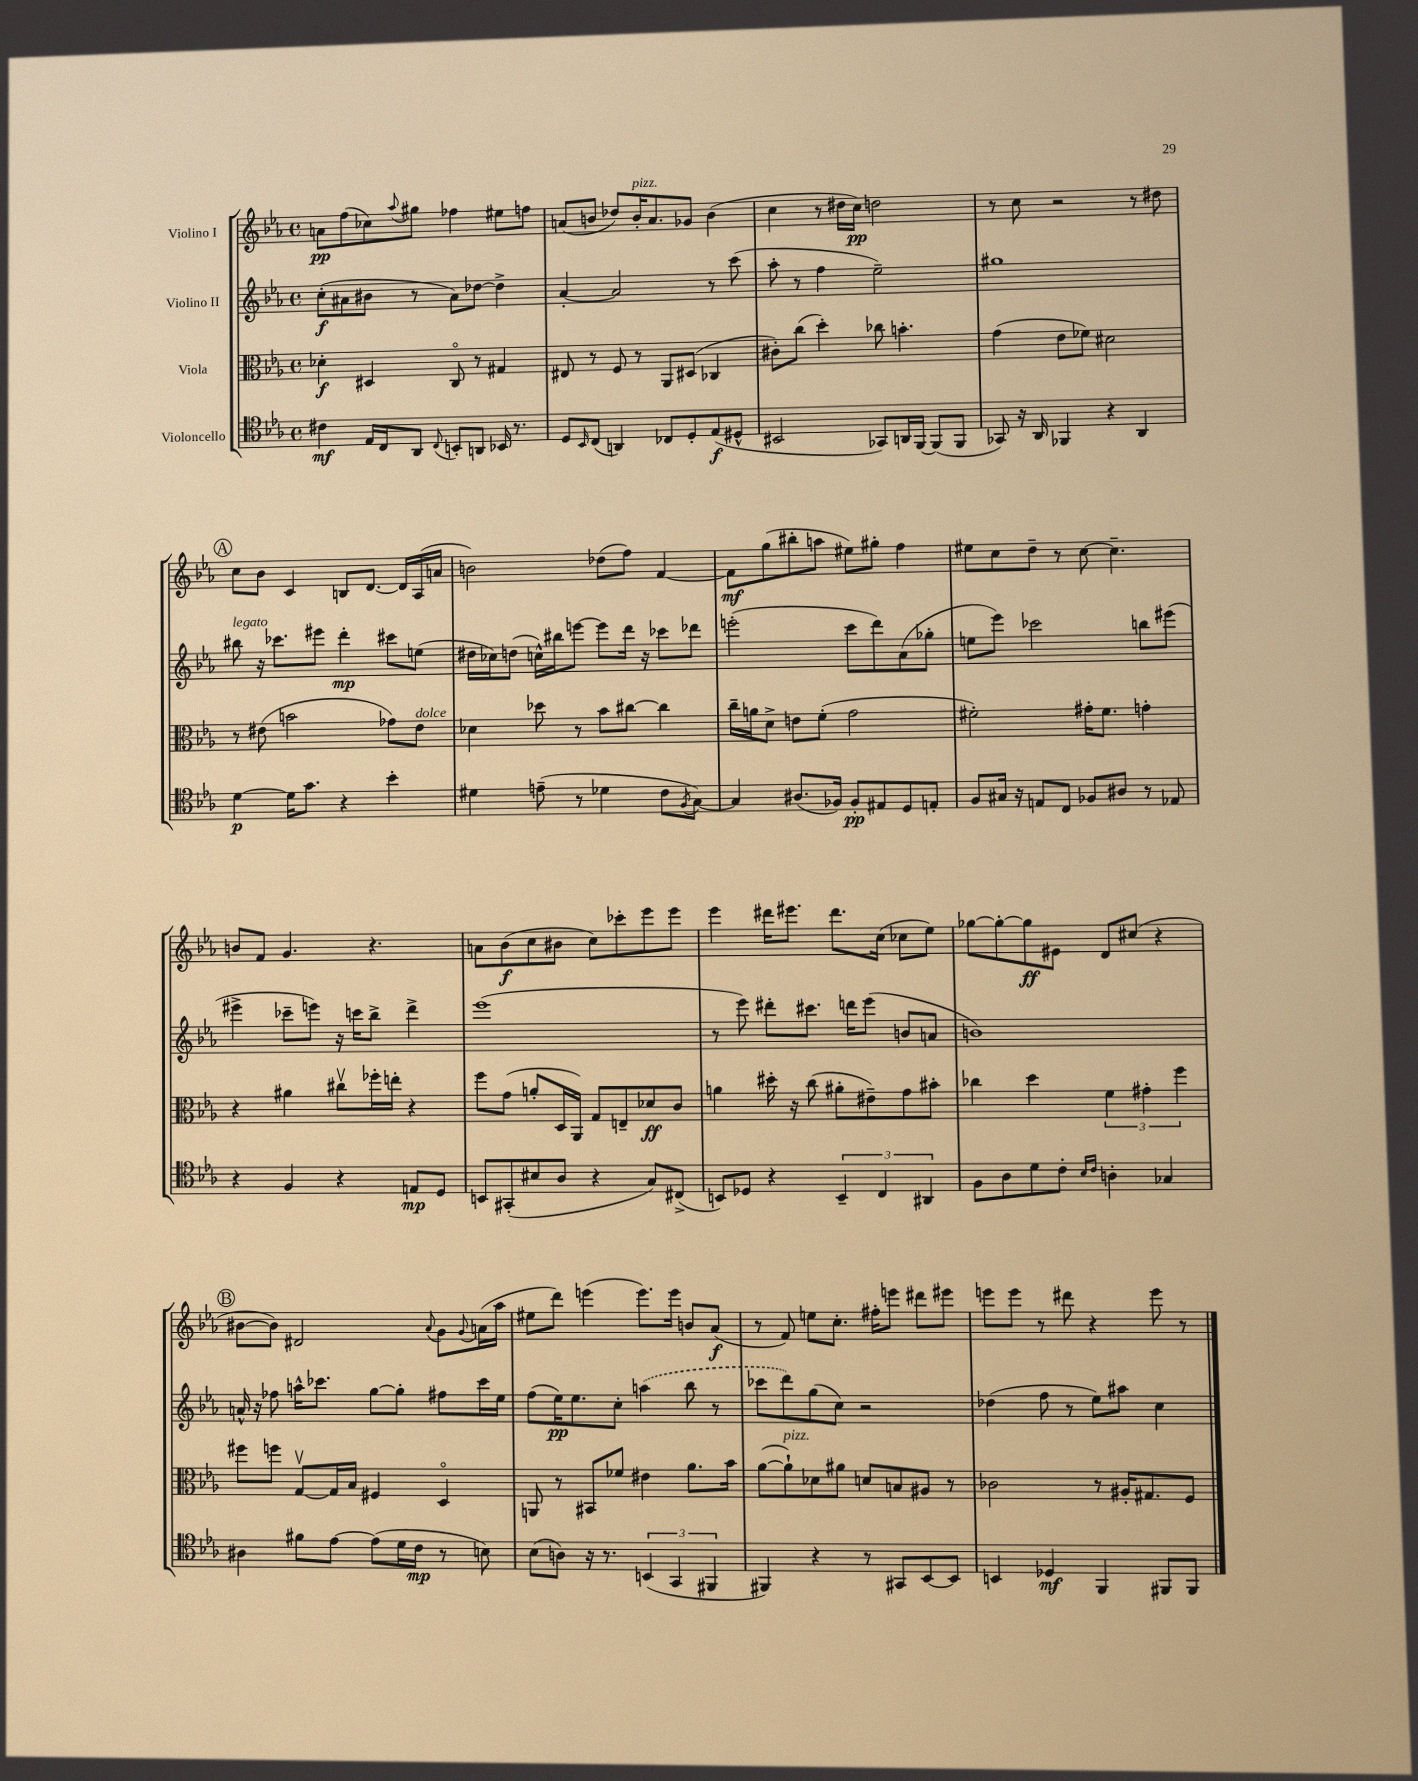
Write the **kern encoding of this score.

**kern	**kern	**kern	**kern
*staff4	*staff3	*staff2	*staff1
*clefC4	*clefC3	*clefG2	*clefG2
*k[b-e-a-]	*k[b-e-a-]	*k[b-e-a-]	*k[b-e-a-]
*M4/4	*M4/4	*M4/4	*M4/4
*met(c)	*met(c)	*met(c)	*met(c)
4c#	4d-'	(8cc'	8a
.	.	8a#	(8ff
16E-	4D#	8b#	8cc-)
16C	.	.	.
.	.	.	8qqaa-
8AA-	.	8r	8gg#
8qqC	.	.	.
8BB'	8Co	8a#)	4ff-
8AA	8r	[8dd-	.
16BB-	4G#	4dd-^]	8ee#
8.r	.	.	.
.	.	.	8ff
=	=	=	=
8D	8E#	[4a-'	(8a
16qqBB-	.	.	.
(8C	8r	.	8b
4AA)	8F	2a-]	8dd-)
.	8r	.	16b'
.	.	.	8.a
8C-	8AA-	.	.
8D'	(8D#	.	8g-
(8E-	4C-	8r	(4b
8D#^^	.	(8ccc	.
=	=	=	=
2BB#	8c#')	8aa-'	4cc
.	(8cc	8r	.
.	4dd')	4ff	8r
.	.	.	16dd#
.	.	.	16cc)
8GG-)	8cc-	2ee-~)	2dd
16AA	4.b'	.	.
[16FF	.	.	.
(8FF]	.	.	.
8FF	.	.	.
=	=	=	=
8GG-)	(4g	1gg#	8r
16r	.	.	8cc
16AA-	.	.	.
4FF-	8e-	.	2r
.	8f-)	.	.
4r	2d#	.	.
4AA-	.	.	8r
.	.	.	8dd#
=	=	=	=
[4d	8r	8bb#	8cc
.	(8e#	16r	8b-
.	.	8.ccc-	.
16d]	2b	.	4c
8.g	.	.	.
.	.	8eee#	.
4r	.	4ddd'	8B
.	.	.	[8.d
4b-'	8g-)	8ccc#	.
.	.	.	16d]
.	8e#	(8ee	(16A-
.	.	.	16a
=	=	=	=
4d#	4d-	16dd#	2b)
.	.	16cc-)	.
.	.	(8dd	.
(8e~	8dd-	16cc^^)	.
.	.	16bb#	.
8r	8r	[8eee	.
4d-	8b-	8eee]	(8dd-
.	[8cc#	16ddd	8ff)
.	.	16r	.
8c	4cc#]	8ccc-	[4f
8qF	.	.	.
[8G)	.	8ddd-	.
=	=	=	=
4G]	16cc~	(2eee'	8f]
.	16a	.	.
.	8d^	.	(8gg
(8.A#	8e	.	8bb#'
.	(8f'	.	8aa
16F-)	.	.	.
8F-'	2g	8ccc	8ee#)
8E#	.	8ddd)	8gg#'
8D	.	(8a-	4ff
8E'	.	8gg-'	.
=	=	=	=
8F	2f#')	8ee	8ee#
16G#	.	8eee-)	8cc
16r	.	.	.
8E	.	2ccc-	8dd~
8C	.	.	8r
8F-	16g#'	.	[8cc
.	8.f#	.	.
8A#	.	.	4.cc~]
8r	4g'	8bb	.
8E-	.	(8eee#	.
=	=	=	=
4r	4r	4eee#^	8b
.	.	.	8f
4F	4a#	8ccc-~	4.g
.	.	8eee)	.
4r	8cc#v	16r	.
.	.	16ccc	.
.	16ff-'	8bb-^	4.r
.	16ee'	.	.
8E	4r	4ddd^	.
8D	.	.	.
=	=	=	=
8BB	8ff	(1eee-	8a
(8GG#'	(8g	.	(8b-
8B#	8a'	.	8cc
8A-	16D	.	8b#
.	16AA-)	.	.
4r	8G	.	8cc)
.	8E~	.	8ccc-'
8G)	8d-	.	8eee-
(8C#^	8c	.	8eee-
=	=	=	=
8BB)	4a	8r	4eee-
8D-	.	8eee-)	.
4r	16dd#'	8ddd#'	16ddd#
.	16r	.	8.eee#
.	(8cc	8.ccc#	.
6BB~	8a#'	.	8.ddd#
.	.	16ddd	.
.	8e#~)	(8eee-	.
6C	.	.	.
.	.	.	(16cc
.	8g	8b	8cc-
6AA#	.	.	.
.	8b#'	8a	8ee-)
=	=	=	=
8F	4cc-	1b)	[8gg-
8A-	.	.	8gg-'_
8d	4dd	.	8gg-]
8c'	.	.	8e#
16qqB-	.	.	.
16qqc	.	.	.
4A'	6f	.	8d
.	.	.	(8cc#
.	6g#'	.	.
4G-	.	.	4r
.	6ff	.	.
=	=	=	=
4A#	8ff#	16a^^	[8b#
.	.	16r	.
.	8ff	8ff-	8b#])
8f#	[8Gv	16aa^^	2d#
.	.	8.ccc-	.
[8e-	16G]	.	.
.	16B-	.	.
(8e-]	4F#	[8gg	.
16d	.	8gg']	.
16c	.	.	.
.	.	.	8qqa-
8r	4Do	8ff#	8g
.	.	.	8qqg
8B)	.	16ccc-	(16a
.	.	16ee-	16aa-
=	=	=	=
(8B-	8AA	(8ff	8ee#
8A)	8r	16ee-)	8ddd)
.	.	8.ee-	.
16r	8BB#	.	(4eee
8.r	.	.	.
.	8f-	8cc'	.
(6BB	4e#	(4aa	8.eee)
6GG	.	.	.
.	.	.	16eee
.	8.a-	8bb-	8b
6FF#	.	.	.
.	.	8r	(8a-
.	16b-	.	.
=	=	=	=
4FF#)	([8a-	8ccc-	8r
.	8a-`])	8ddd)	8f)
4r	8d-	(8gg	8ee
.	8a#	8cc)	8.cc'
8r	8d	2r	.
.	.	.	16ff#'
8GG#	8B	.	8eee
[8BB-	8A#	.	8ddd#
8BB-]	8r	.	8eee#
=	=	=	=
4BB	2c-	(4dd-	8eee
.	.	.	8eee
4D-	.	8ff	8r
.	.	8r	8ddd#
4FF	8r	8ee-)	4r
.	16A#'	8aa#	.
.	8.G#	.	.
8FF#	.	4cc	8eee
8FF#	8F	.	8r
==	==	==	==
*-	*-	*-	*-
